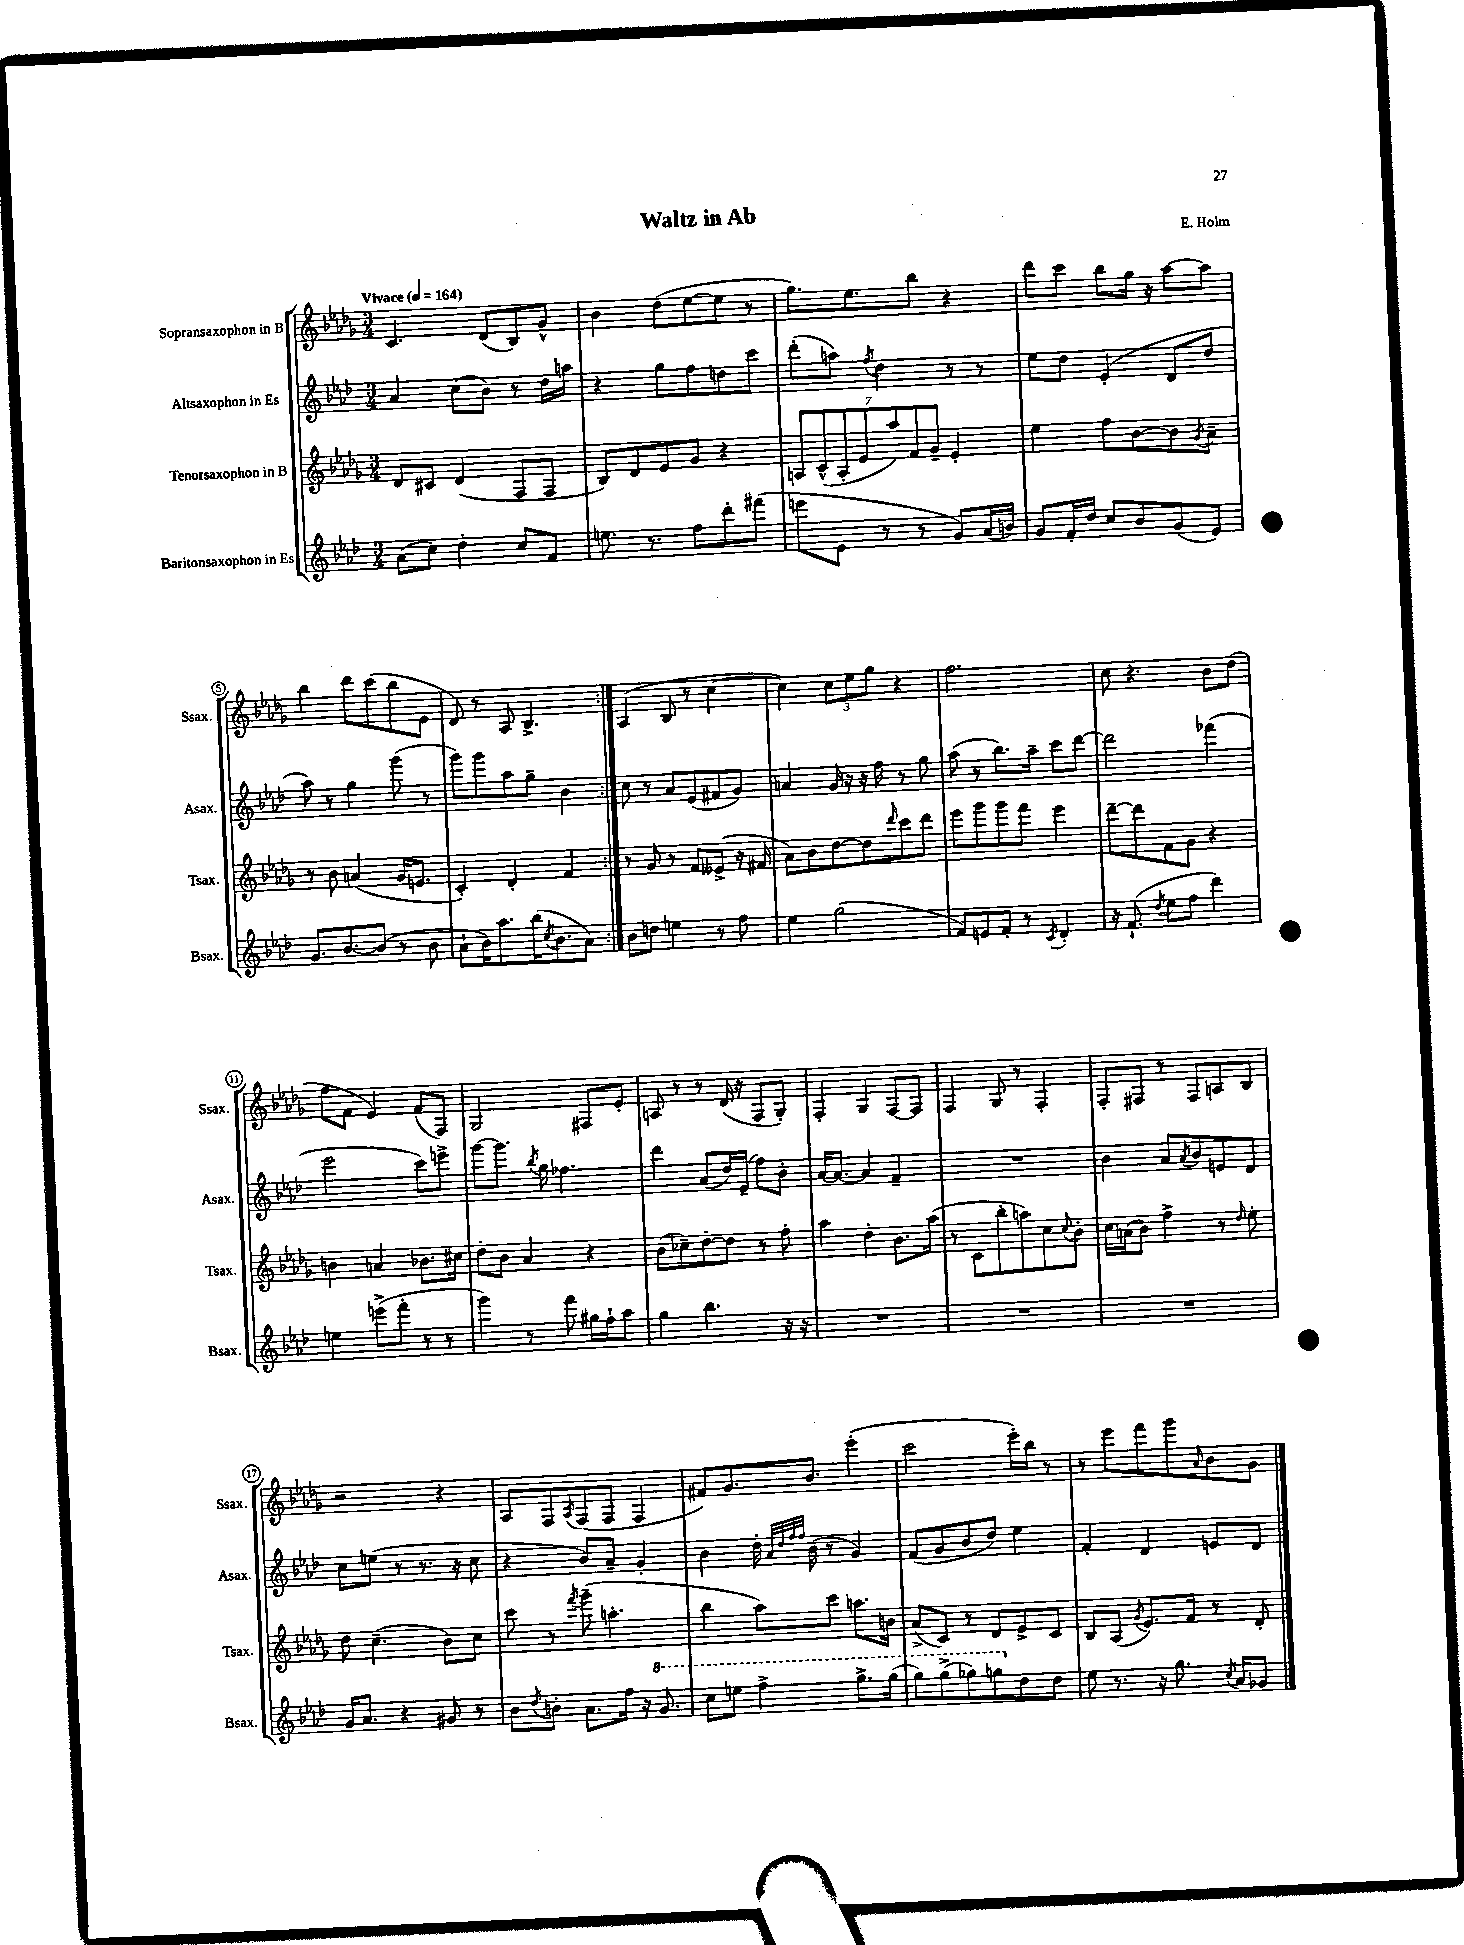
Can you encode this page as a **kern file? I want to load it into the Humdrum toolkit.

**kern	**kern	**kern	**kern
*staff4	*staff3	*staff2	*staff1
*clefG2	*clefG2	*clefG2	*clefG2
*k[b-e-a-d-]	*k[b-e-a-d-g-]	*k[b-e-a-d-]	*k[b-e-a-d-g-]
*M3/4	*M3/4	*M3/4	*M3/4
*MM164	*MM164	*MM164	*MM164
(8a-\L	8d-/L	4a-/	4.c/
8cc\J)	8c#/J	.	.
4dd-'\	(4d-/	(8cc\L	.
.	.	8b-\J)	(8d-/L
8cc/L	8F/L	8r	8B-/)
8f/J	8F/J	16dd-\LL	8g-^^/J
.	.	16aa\JJ	.
=	=	=	=
8.ee\	8B-/L)	4r	4b-\
.	8d-/	.	.
8.r	.	.	.
.	8e-/	8gg\L	(8dd-\L
8ff\L	8g-/J	8ff\	[8ee-\
8ddd-'\	4r	8dd\	8ee-\]J
(8fff#\J	.	8ccc\J	8r
=	=	=	=
8eee\L	14A/L	(8ddd-'\L	8.gg-\L)
.	(14c^^/	.	.
8e-\J	.	8aa\J)	.
.	14A'/	.	.
.	.	.	8.ee-\
.	14e-/	.	.
.	.	8qff/	.
8r	.	4dd-\	.
.	14aa-/)	.	.
.	14f/	.	.
8r	.	.	8bb-\J
.	14g-~/J	.	.
8g/L)	4e-'/	8r	4r
(16a-/L	.	8r	.
16b/JJ)	.	.	.
=	=	=	=
8g/L	4ee-\	8ee-\L	8ddd-\L
16f'/L	.	8dd-\J	8ccc\J
16dd-/JJ	.	.	.
8cc/L	8ff\L	(4e-'/	8bb-\L
8b-/	[8b-\	.	16gg-\Jk
.	.	.	16r
(8g/	8b-\]	8d-/L	[8aa-\L
.	8qg-/	.	.
8e-/J)	8a-~\J	8dd-/J	8aa-\]J
=	=	=	=
8.g/L	8r	8aa-\)	4bb-\
.	8b-\	8r	.
[8.b-/	.	.	.
.	(4a/	4gg\	8ddd-\L
(8b-/]J	.	.	(8ccc\
8r	16g-/LK	(8ggg\	8bb-\
.	8.e/J	.	.
8b-\	.	8r	8e-\J
=	=	=	=
8a-`\L	4c'/)	8ggg\L)	8d-/)
16b-\K)	.	8ggg\	8r
8.aa-\	.	.	.
.	4d-'/	8aa-\	8A-/
(16bb-\K	.	8gg~\J	4.B-^/
8qcc/	.	.	.
8.b-\	.	.	.
.	4f/	4b-\	.
8a-\J)	.	.	.
=:|!	=:|!	=:|!	=:|!
8b-\L	8r	8cc\	(4A-/
8dd\J	8g-/	8r	.
4ee\	8r	8a-/L	8B-/
.	8f/L	(8e-/	8r
8r	(8e--^/J	8f#/	[4cc\
8ff\	16r	8g/J)	.
.	16f#/	.	.
=	=	=	=
4ee-\	8a-\L)	4a/	4cc\])
.	8b-\	.	.
(2gg\	[8dd-\	16g/	12cc\L
.	.	16r	.
.	.	.	12ee-\
.	8dd-\]	16r	.
.	.	.	12gg-\J
.	.	16ff\	.
.	16qqddd-/	.	.
.	8ccc\	8r	4r
.	8ddd-\J	8gg\	.
=	=	=	=
8f/L)	8eee-\L	(8aa-\	2.ff\
8e/	8ggg-\	8r	.
8f'/J	8ggg-\	8.bb-\L)	.
8r	8fff\J	.	.
.	.	16aa-~\Jk	.
8qc/	.	.	.
4d-'/	4eee-\	8ccc\L	.
.	.	[8ddd-\J	.
=	=	=	=
16r	[8ddd-~\L	2ddd-\]	8cc\
(8.f`/	.	.	.
.	8ddd-\]	.	4.r
8qdd-/	.	.	.
8ee-\L	8f\	.	.
8ff\J	8g-\J	.	.
4ddd-\)	4r	(4fff-\	8b-\L
.	.	.	(8dd-\J
=	=	=	=
4ee\	4b\	2eee-\	8ff\L
.	.	.	8f\J
(8eee^\L	4a/	.	4e-/)
8fff'\J	.	.	.
8r	8.b-\L	8ccc\L)	(8f/L
8r	.	8eee^\J	8F/J)
.	16cc#\Jk	.	.
=	=	=	=
4ggg\)	8dd-'\L	[8ggg\L	2G-/
.	8b-\J	8.ggg\]J	.
8r	4a-/	.	.
.	.	8qbb-/	.
.	.	16gg\	.
8fff\	.	4.ff-\	.
16gg#\LL	4r	.	8F#/L
16ff`\J	.	.	.
8aa-\J	.	.	8e-'/J
=	=	=	=
4gg\	(8b-\L	4ddd-\	8A/
.	8cc-~\)	.	8r
4.bb-\	[8dd-'\	(8a-/L	8r
.	8dd-\]J	16dd-/L)	(16d-/
.	.	(16e-~/JJ	16r
.	8r	8ff\L)	8F/L
16r	8ff'\	8b-'\J	8G-'/J)
16r	.	.	.
=	=	=	=
2.r	4aa-\	[16a-/LK	4F'/
.	.	8.a-/_J	.
.	4dd-'\	4a-/]	4G-/
.	8.b-\L	4f~/	[8F/L
.	.	.	8F/]J
.	(16aa-\Jk	.	.
=	=	=	=
2.r	8r	2.r	4F/
.	8c\L	.	.
.	8bb-'\	.	8G-/
.	8aa\)	.	8r
.	8cc\	.	4F'/
.	8qqcc/	.	.
.	8b-'\J	.	.
=	=	=	=
2.r	16cc\LL	4b-\	8F'/L
.	(16a\J	.	.
.	8b-\J)	.	8F#/J
.	4ff^\	8a-/L	8r
.	.	8qa-/	.
.	.	8b-/	8F#/L
.	8r	8e/	8A/
.	16qqdd-/	.	.
.	8ee-'\	8d-/J	8B-/J
=	=	=	=
16g/LK	8dd-\	8cc\L	2r
8.a-/J	.	.	.
.	(4.cc~\	(8ee\J	.
4r	.	8r	.
.	.	8.r	.
8g#/	8b-\L)	.	4r
.	.	16r	.
8r	8cc\J	8cc\	.
=	=	=	=
8b-\L	8ccc\	4r	8A-/L
8qdd-/	.	.	.
8b'\J	8r	.	8F/
.	8qfff/	.	8qA-/
8.a-\L	(8ggg-~\	8b-/L)	(8F/
.	4.aa'\	8a-~/J	8F/J
16ff\Jk	.	.	.
16r	.	4g'/	4F/
8.gg/	.	.	.
=	=	=	=
8ccc\L	4bb-\	4b-\	8f#/L)
8eee\J	.	.	8.g-/
4fff^\	8aa-\L)	16dd-'\	.
.	.	32qqa-/LLL	.
.	.	32qqdd-/	.
.	.	32qqff/	.
.	.	32qqff/JJJ	.
.	.	(16b-\	8.b-/J
.	8ccc\J	8r	.
8.ggg^\L	8.aa\L	4g/)	(4eee-'\
(16ggg\Jk	16b\Jk	.	.
=	=	=	=
8ggg\L)	(8a-^/L	(8f/L	2ccc\
(8ggg^\	8c/J)	8g/	.
8ggg-\)	8r	8b-/	.
8ggg\	8d-/L	8dd-/J)	.
8dd-\	8e-^/	4ee-\	16eee-'\LL)
.	.	.	16bb-\JJ
8dd-\J	8c/J	.	8r
=	=	=	=
8ee-\	8B-/L	4f'/	8r
8.r	(8A-/J	.	8eee-\L
.	8qg-/	.	.
.	8.e-/L)	4d-/	8fff\
16r	.	.	.
8.gg\	.	.	8ggg-\
.	16f/Jk	.	.
.	.	.	16qqa-/
.	8r	8e/L	8b-\
8qcc/	.	.	.
16a-/LK	.	.	.
8g-/J	8d-'/	8d-/J	8g-\J
==	==	==	==
*-	*-	*-	*-
